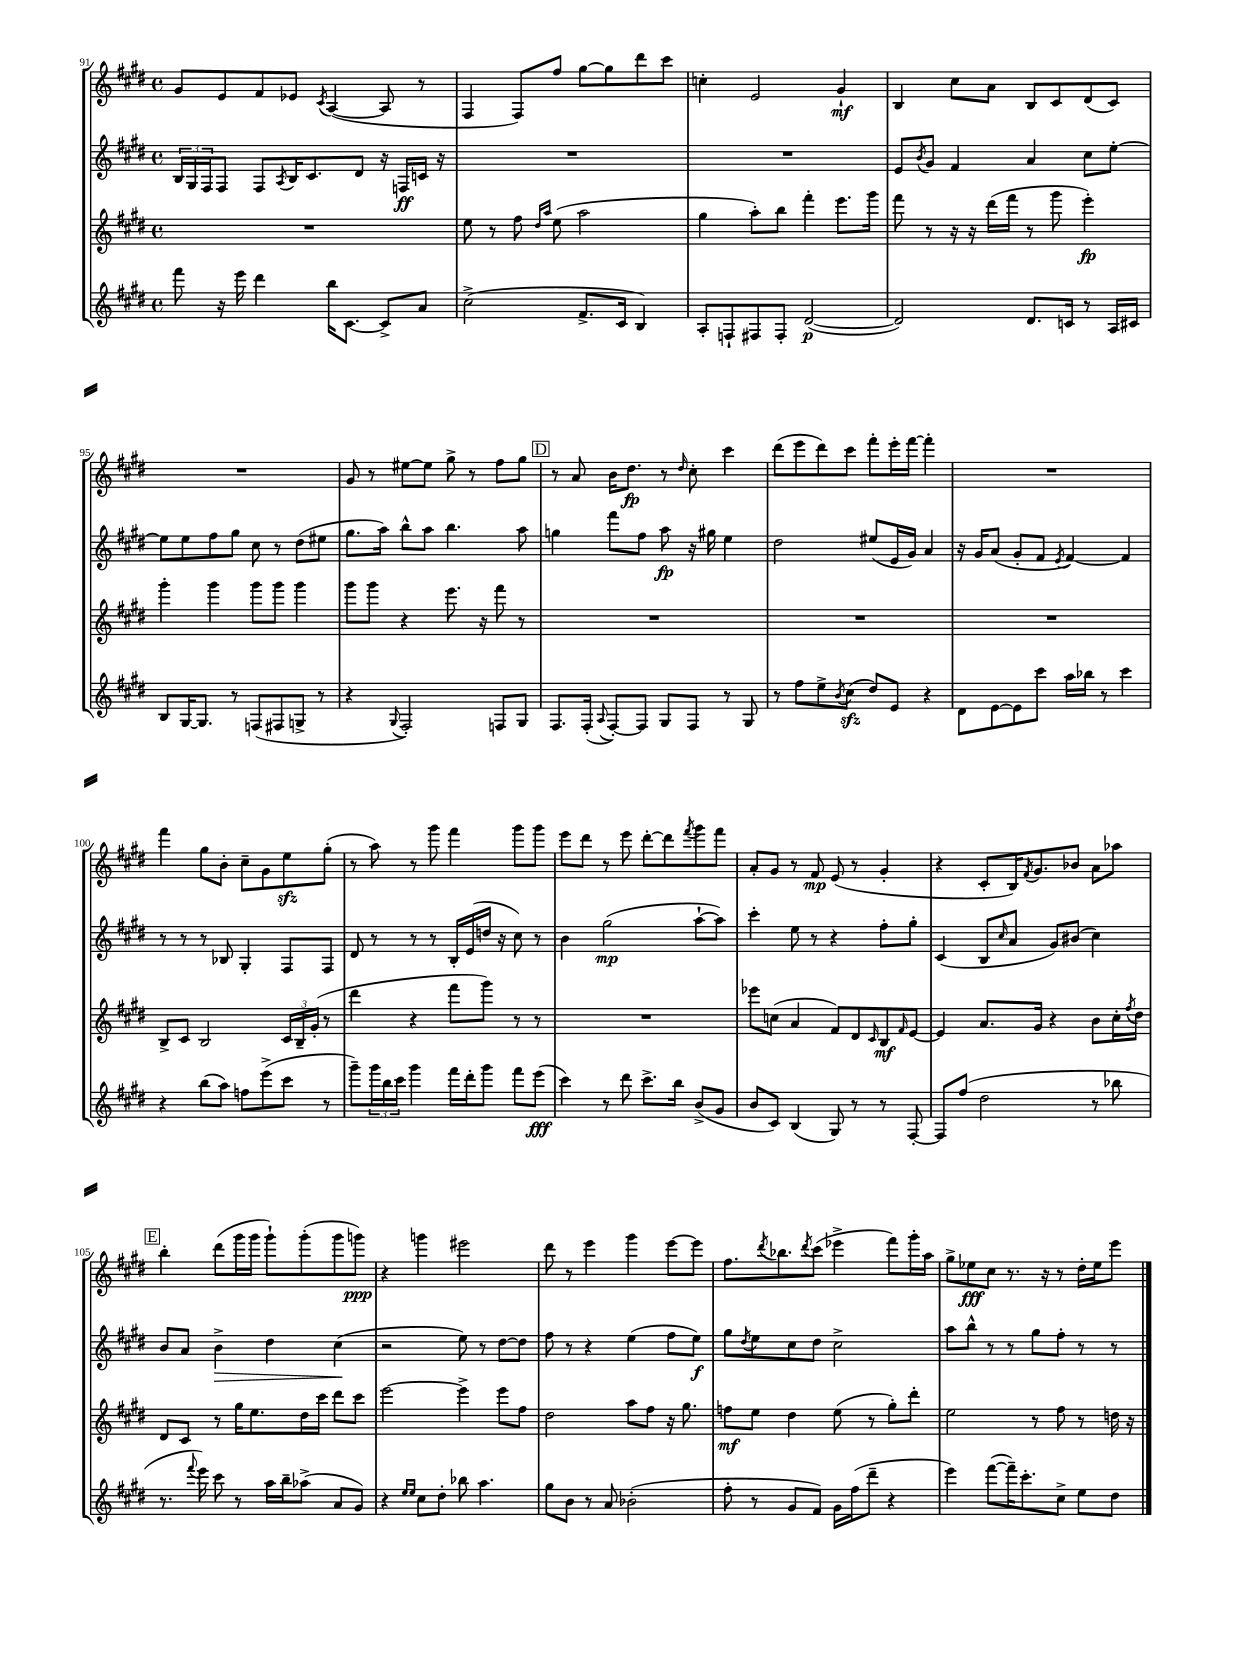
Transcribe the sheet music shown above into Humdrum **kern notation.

**kern	**dynam	**kern	**dynam	**kern	**dynam	**kern	**dynam
*part4	*part4	*part3	*part3	*part2	*part2	*part1	*part1
*staff4	*staff4	*staff3	*staff3	*staff2	*staff2	*staff1	*staff1
*clefG2	*	*clefG2	*	*clefG2	*	*clefG2	*
*k[f#c#g#d#]	*	*k[f#c#g#d#]	*	*k[f#c#g#d#]	*	*k[f#c#g#d#]	*
*M4/4	*	*M4/4	*	*M4/4	*	*M4/4	*
*met(c)	*	*met(c)	*	*met(c)	*	*met(c)	*
=91	=91	=91	=91	=91	=91	=91	=91
8fff#\	.	1r	.	24B/LL	.	8g#/L	.
.	.	.	.	24G#/	.	.	.
.	.	.	.	24F#/J	.	.	.
16r	.	.	.	8F#/J	.	8e/	.
16eee\	.	.	.	.	.	.	.
4ddd#\	.	.	.	8F#/L	.	8f#/	.
.	.	.	.	8qA/	.	.	.
.	.	.	.	16B/K	.	8e-X/J	.
.	.	.	.	8.c#/	.	.	.
.	.	.	.	.	.	8qc#/	.
16bb\KL	.	.	.	.	.	([4A/	.
[8.c#\J	.	.	.	.	.	.	.
.	.	.	.	8d#/J	.	.	.
8c#^/L]	.	.	.	16r	.	8A/]	.
.	.	.	.	16Fn/LL	ff	.	.
8a/J	.	.	.	16cn/JJ	.	8r	.
.	.	.	.	16r	.	.	.
=92	=92	=92	=92	=92	=92	=92	=92
(2cc#^\	.	8ee\	.	1r	.	4F#/	.
.	.	8r	.	.	.	.	.
.	.	8ff#\	.	.	.	8F#/L)	.
.	.	16qqdd#/LL	.	.	.	.	.
.	.	16qqaa/JJ	.	.	.	.	.
.	.	(8ee\	.	.	.	8ff#/J	.
8.f#^/L	.	2aa\	.	.	.	[8gg#\L	.
.	.	.	.	.	.	8gg#\]	.
16c#/Jk	.	.	.	.	.	.	.
4B/)	.	.	.	.	.	8ddd#\	.
.	.	.	.	.	.	8ccc#\J	.
=93	=93	=93	=93	=93	=93	=93	=93
8A'/L	.	4gg#\	.	1r	.	4ccn'\	.
8Fn`/	.	.	.	.	.	.	.
8F#X/	.	8aa'\L)	.	.	.	2e/	.
8F#'/J	.	8bb\J	.	.	.	.	.
([2d#/	p	4fff#'\	.	.	.	.	.
.	.	8.eee\L	.	.	.	4g#`/	mf
.	.	16ggg#\Jk	.	.	.	.	.
=94	=94	=94	=94	=94	=94	=94	=94
2d#/])	.	8fff#\	.	8e/L	.	4B/	.
.	.	.	.	8qb/	.	.	.
.	.	8r	.	8g#/J	.	.	.
.	.	16r	.	4f#/	.	8cc#\L	.
.	.	16r	.	.	.	.	.
.	.	(16ddd#\LL	.	.	.	8a\J	.
.	.	16fff#\JJ	.	.	.	.	.
8.d#/L	.	8r	.	4a/	.	8B/L	.
.	.	8ggg#\	.	.	.	8c#/	.
16cn/Jk	.	.	.	.	.	.	.
8r	.	4eee'\)	fp	8cc#\L	.	(8d#/	.
16A/LL	.	.	.	[8ee'\J	.	8c#/J)	.
16c#X/JJ	.	.	.	.	.	.	.
!!LO:LB:g=z
=95	=95	=95	=95	=95	=95	=95	=95
8B/L	.	4ggg#'\	.	8ee\L]	.	1r	.
[16G#/K	.	.	.	8ee\	.	.	.
8.G#/J]	.	.	.	.	.	.	.
.	.	4ggg#\	.	8ff#\	.	.	.
8r	.	.	.	8gg#\J	.	.	.
(8Fn/L	.	8ggg#\L	.	8cc#\	.	.	.
8F#X/	.	8ggg#\J	.	8r	.	.	.
8Gn^/J	.	4ggg#\	.	(8dd#\L	.	.	.
8r	.	.	.	8ee#X\J	.	.	.
=96	=96	=96	=96	=96	=96	=96	=96
4r	.	8ggg#\L	.	8.gg#\L	.	8g#/	.
.	.	8ggg#\J	.	.	.	8r	.
.	.	.	.	16aa\Jk)	.	.	.
8qqG#/	.	.	.	.	.	.	.
2F#'/)	.	4r	.	8bb^^\L	.	[8ee#X\L	.
.	.	.	.	8aa\J	.	8ee#\J]	.
.	.	8.eee\	.	4.bb\	.	8gg#^\	.
.	.	.	.	.	.	8r	.
.	.	16r	.	.	.	.	.
8Fn/L	.	8fff#\	.	.	.	8ff#\L	.
8G#/J	.	8r	.	8aa\	.	8gg#\J	.
!!LO:REH:place=s1:t=D
=97	=97	=97	=97	=97	=97	=97	=97
8.F#/L	.	1r	.	4ggn\	.	8r	.
.	.	.	.	.	.	8a/	.
(16F#'/Jk	.	.	.	.	.	.	.
8qqA/	.	.	.	.	.	.	.
[8F#'/L)	.	.	.	8fff#\L	.	16b\KL	.
.	.	.	.	.	.	8.dd#\J	fp
8F#/J]	.	.	.	8ff#\J	.	.	.
8G#/L	.	.	.	8aa\	fp	8r	.
.	.	.	.	.	.	16qqdd#/	.
8F#/J	.	.	.	16r	.	8cc#'\	.
.	.	.	.	16gg#X\	.	.	.
8r	.	.	.	4ee\	.	4ccc#\	.
8G#/	.	.	.	.	.	.	.
=98	=98	=98	=98	=98	=98	=98	=98
8r	.	1r	.	2dd#\	.	(8ddd#\L	.
8ff#\L	.	.	.	.	.	8eee\	.
8ee^\	.	.	.	.	.	8ddd#\)	.
8qb/	.	.	.	.	.	.	.
(8cc#zz\J	.	.	.	.	.	8ccc#\J	.
8dd#/L)	.	.	.	(8ee#X/L	.	8fff#'\L	.
8e/J	.	.	.	16e/L	.	16eee'\L	.
.	.	.	.	16g#/JJ)	.	[16fff#\JJ	.
4r	.	.	.	4a/	.	4fff#'\]	.
=99	=99	=99	=99	=99	=99	=99	=99
8d#\L	.	1r	.	16r	.	1r	.
.	.	.	.	16g#/KL	.	.	.
[8e\	.	.	.	(8a/J	.	.	.
8e\]	.	.	.	8g#'/L	.	.	.
8ccc#\J	.	.	.	8f#/J	.	.	.
.	.	.	.	8qe/	.	.	.
16aa\LL	.	.	.	[4f#/)	.	.	.
16bb-X\JJ	.	.	.	.	.	.	.
8r	.	.	.	.	.	.	.
4ccc#\	.	.	.	4f#/]	.	.	.
!!LO:LB:g=z
=100	=100	=100	=100	=100	=100	=100	=100
4r	.	8B^/L	.	8r	.	4fff#\	.
.	.	8c#/J	.	8r	.	.	.
(8bb\L	.	2B/	.	8r	.	8gg#\L	.
8aa\J)	.	.	.	8B-X/	.	8b'\J	.
8ffn\L	.	.	.	4G#'/	.	8cc#~\L	.
(8eee^\	.	.	.	.	.	8g#\	.
8ccc#\J	.	24c#/LL	.	8F#/L	.	8eezz\	.
.	.	24B~/	.	.	.	.	.
.	.	(24g#'/JJ	.	.	.	.	.
8r	.	8r	.	8F#/J	.	(8gg#'\J	.
=101	=101	=101	=101	=101	=101	=101	=101
8ggg#~\L)	.	4ddd#\	.	8d#/	.	8r	.
24ggg#\L	.	.	.	8r	.	8aa\)	.
24bb\	.	.	.	.	.	.	.
24ccc#\JJ	.	.	.	.	.	.	.
4ggg#\	.	4r	.	8r	.	8r	.
.	.	.	.	8r	.	8ggg#\	.
16fff#\LL	.	8fff#\L	.	16B'/LL	.	4fff#\	.
16ddd#'\J	.	.	.	(16e/	.	.	.
8ggg#\J	.	8ggg#\J)	.	16ddn/JJ	.	.	.
.	.	.	.	16r	.	.	.
8fff#\L	.	8r	.	8cc#\)	.	8ggg#\L	.
(8eee\J	fff	8r	.	8r	.	8ggg#\J	.
=102	=102	=102	=102	=102	=102	=102	=102
4ccc#\)	.	1r	.	4b\	.	8eee\L	.
.	.	.	.	.	.	8ddd#\J	.
8r	.	.	.	(2gg#\	mp	8r	.
8ddd#\	.	.	.	.	.	8eee\	.
8.ccc#^\L	.	.	.	.	.	[8ddd#'\L	.
.	.	.	.	.	.	8ddd#\]	.
16bb\Jk	.	.	.	.	.	.	.
.	.	.	.	.	.	8qfff#/	.
(8b^/L	.	.	.	[8aa`\L	.	8ggg#\	.
8g#/J	.	.	.	8aa\J])	.	8fff#\J	.
=103	=103	=103	=103	=103	=103	=103	=103
8b/L	.	8eee-X\L	.	4ccc#'\	.	8a'/L	.
8c#/J)	.	(8ccn\J	.	.	.	8g#/J	.
(4B/	.	4a/	.	8ee\	.	8r	.
.	.	.	.	8r	.	8f#/	mp
8G#/)	.	8f#/L)	.	4r	.	(8e/	.
8r	.	8d#/	.	.	.	8r	.
.	.	16qqc#/	.	.	.	.	.
8r	.	8B/	mf	8ff#'\L	.	4g#'/	.
.	.	16qqf#/	.	.	.	.	.
[8F#'/	.	[8e/J	.	8gg#'\J	.	.	.
=104	=104	=104	=104	=104	=104	=104	=104
8F#/L]	.	4e/]	.	(4c#/	.	4r	.
(8ff#/J	.	.	.	.	.	.	.
2dd#\	.	8.a/L	.	8B/L	.	8c#'/L	.
.	.	.	.	16qqcc#/	.	.	.
.	.	.	.	8a/J	.	16B/K)	.
.	.	.	.	.	.	8qf#/	.
.	.	16g#/Jk	.	.	.	8.g#/	.
.	.	4r	.	8g#/L)	.	.	.
.	.	.	.	(8b#X/J	.	8b-X/J	.
8r	.	8b\L	.	4cc#\)	.	8a\L	.
8bb-X\	.	16cc#'\L	.	.	.	8aa-X\J	.
.	.	8qff#/	.	.	.	.	.
.	.	16dd#\JJ	.	.	.	.	.
!!LO:LB:g=z
!!LO:REH:place=s1:t=E
=105	=105	=105	=105	=105	=105	=105	=105
8.r	.	8d#/L	.	8b/L	.	4bb'\	.
.	.	8c#/J	.	8a/J	.	.	.
8qqfff#/	.	.	.	.	.	.	.
16eee\)	.	.	.	.	.	.	.
!	!	!	!	!	!LO:HP:b	!	!
8ccc#\	.	8r	.	4b^\	>	(8ddd#\L	.
8r	.	16gg#\KL	.	.	.	16ggg#\L	.
.	.	8.ee\	.	.	.	16ggg#\JJ	.
16aa\LL	.	.	.	4dd#\	.	8ggg#`\L)	.
16bb~\J	.	.	.	.	.	.	.
(8aa-X^\J	.	16dd#\L	.	.	.	(8ggg#'\	.
.	.	16ccc#\JJ	.	.	.	.	.
8a/L	.	8ddd#\L	.	(4cc#\	.	8ggg#\	.
8g#/J)	.	8ccc#\J	.	.	.	8gggn\J)	ppp
.	.	.	.	.	]	.	.
=106	=106	=106	=106	=106	=106	=106	=106
4r	.	[2eee\	.	2r	.	4r	.
16qqee/LL	.	.	.	.	.	.	.
16qqee/JJ	.	.	.	.	.	.	.
8cc#\L	.	.	.	.	.	4gggn\	.
8dd#'\J	.	.	.	.	.	.	.
8bb-X\	.	4eee^\]	.	8ee\)	.	2eee#X\	.
4.aa\	.	.	.	8r	.	.	.
.	.	8eee\L	.	[8dd#\L	.	.	.
.	.	8ff#\J	.	8dd#\J]	.	.	.
=107	=107	=107	=107	=107	=107	=107	=107
8gg#\L	.	2dd#\	.	8ff#\	.	8ddd#\	.
8b\J	.	.	.	8r	.	8r	.
8r	.	.	.	4r	.	4eee\	.
8a/	.	.	.	.	.	.	.
(2b-X'\	.	8aa\L	.	(4ee\	.	4ggg#\	.
.	.	8ff#\J	.	.	.	.	.
.	.	16r	.	8ff#\L	.	[8eee\L	.
.	.	8.gg#\	.	.	.	.	.
.	.	.	.	8ee\J)	f	8eee\J]	.
=108	=108	=108	=108	=108	=108	=108	=108
8ff#'\	.	8ffn\L	mf	8gg#\L	.	8.ff#\L	.
.	.	.	.	8qdd#/	.	.	.
8r	.	8ee\J	.	8ee\	.	.	.
.	.	.	.	.	.	8qddd#/	.
.	.	.	.	.	.	8.bb-X\	.
8g#/L	.	4dd#\	.	8cc#\	.	.	.
.	.	.	.	.	.	8qddd#/	.
8f#/J)	.	.	.	8dd#\J	.	(8ccc#\J	.
16g#\LL	.	(8ee\	.	2cc#^\	.	4eee-X^\	.
(16ff#\J	.	.	.	.	.	.	.
8ddd#~\J	.	8r	.	.	.	.	.
4r	.	8gg#'\L)	.	.	.	8fff#\L)	.
.	.	8ddd#'\J	.	.	.	16ggg#'\L	.
.	.	.	.	.	.	16aa\JJ	.
=109	=109	=109	=109	=109	=109	=109	=109
4eee\)	.	2ee\	.	8aa\L	.	8gg#^\L	.
.	.	.	.	8bb^^\J	.	8ee-X\	fff
([8fff#\L	.	.	.	8r	.	8cc#\J	.
16fff#~\K])	.	.	.	8r	.	8.r	.
8.ccc#'\	.	.	.	.	.	.	.
.	.	8r	.	8gg#\L	.	.	.
.	.	.	.	.	.	16r	.
8cc#^\J	.	8ff#\	.	8ff#'\J	.	8r	.
8ee\L	.	8r	.	8r	.	16dd#'\LL	.
.	.	.	.	.	.	16ee-\J	.
8dd#\J	.	16ddn\	.	8r	.	8eee\J	.
.	.	16r	.	.	.	.	.
==	==	==	==	==	==	==	==
*-	*-	*-	*-	*-	*-	*-	*-
